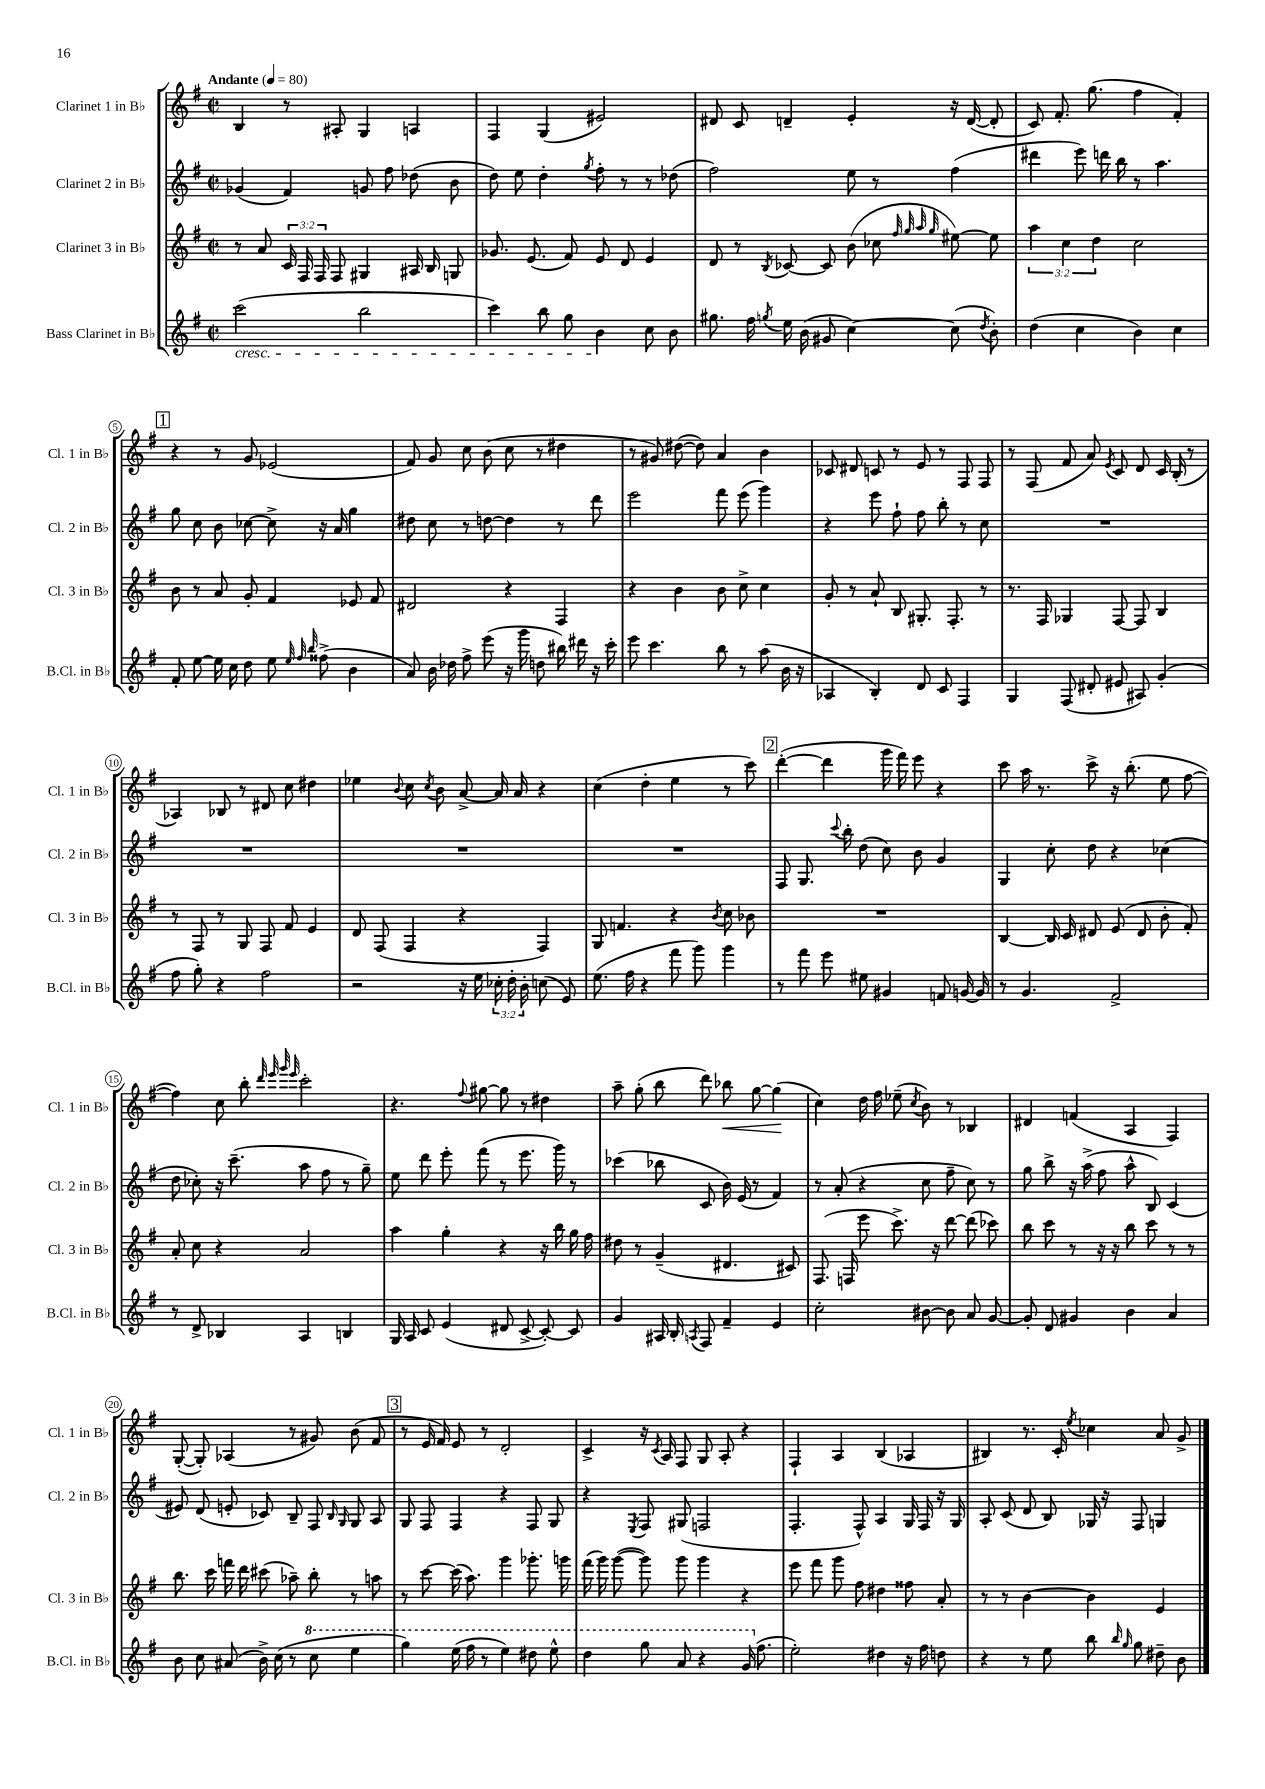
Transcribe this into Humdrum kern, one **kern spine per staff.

**kern	**kern	**kern	**kern
*staff4	*staff3	*staff2	*staff1
*clefG2	*clefG2	*clefG2	*clefG2
*k[f#]	*k[f#]	*k[f#]	*k[f#]
*M2/2	*M2/2	*M2/2	*M2/2
*met(c|)	*met(c|)	*met(c|)	*met(c|)
*MM80	*MM80	*MM80	*MM80
(2ccc\	8r	(4g-/	4B/
.	8a/	.	.
.	24c/	4f#/)	8r
.	24F#/	.	.
.	24F#/	.	.
.	8F#/	.	8A#'/
2bb\	4G#/	8g/	4G/
.	.	8ff#\	.
.	16A#/	(8dd-\	4A/
.	16B/	.	.
.	8G/	8b\	.
=	=	=	=
4ccc\)	8.g-/	8dd\)	4F#/
.	.	8ee\	.
.	(8.e/	.	.
8bb\	.	4dd'\	(4G/
8gg\	8f#/)	.	.
.	.	8qgg/	.
4b\	8e/	8ff#'\	2e#/)
.	8d/	8r	.
8cc\	4e/	8r	.
8b\	.	(8dd-\	.
=	=	=	=
8.gg#\	8d/	2ff#\)	8d#/
.	8r	.	8c/
16ff#\	.	.	.
8qgg/	8qB/	.	.
16ee\	[8c-/	.	4d~/
(16b\	.	.	.
8g#/	8c-/]	.	.
[4cc\)	(8b\	8ee\	4e'/
.	8cc-\	8r	.
.	32qqff#/	.	.
.	32qqgg/	.	.
.	32qqaa/	.	.
.	32qqgg/	.	.
(8cc\]	[8ee#\)	(4ff#\	16r
.	.	.	([16d/
8qdd/	.	.	.
8b'\)	8ee#\]	.	8d'/]
=	=	=	=
(4dd\	6aa\	4ddd#\	8c/)
.	.	.	8.f#'/
.	6cc\	.	.
4cc\	.	8eee\)	.
.	.	.	(8.gg\
.	6dd\	.	.
.	.	16ddd\	.
.	.	16bb\	.
4b\)	2cc\	8r	4ff#\
.	.	4.aa\	.
4cc\	.	.	4f#'/)
=	=	=	=
8f#'/	8b\	8gg\	4r
[8ee\	8r	8cc\	.
16ee\]	8a/	8b\	8r
16cc\	.	.	.
8dd\	8g'/	[8cc-\	8g/
8ee\	4f#/	8cc-^\]	(2e-/
32qqee/	.	.	.
32qqff#/	.	.	.
32qqbb/	.	.	.
(8ff##^\	.	16r	.
.	.	16a/	.
4b\	8e-/	4gg\	.
.	8f#/	.	.
=	=	=	=
8a/)	2d#/	8dd#\	8f#/)
16b\	.	8cc\	8g/
16dd-\	.	.	.
8ff#^\	.	8r	8cc\
(8eee\	.	[8dd\	(8b\
16r	4r	4dd\]	8cc\
16ggg\	.	.	.
8dd\	.	.	8r
16bb#\)	4F#/	8r	4dd#\
16ddd#\	.	.	.
16r	.	8ddd\	.
16ccc'\	.	.	.
=	=	=	=
8eee\	4r	2eee\	8r
4.ccc\	.	.	8g#/)
.	4b\	.	([8dd#\
.	.	.	8dd#\])
8bb\	8b\	8fff#\	4a/
8r	8cc^\	(8eee\	.
(8aa\	4cc\	4ggg\)	4b\
16b\	.	.	.
16r	.	.	.
=	=	=	=
4A-/	8g'/	4r	8c-/
.	8r	.	8d#/
4B'/)	8a`/	8eee\	8c/
.	8B/	8ff#`\	8r
8d/	8.G#'/	8ff#\	8e/
8c/	.	8bb'\	8r
.	8.F#'/	.	.
4F#/	.	8r	8F#/
.	8r	8cc\	8F#/
=	=	=	=
4G/	8.r	1r	8r
.	.	.	(8F#/
.	16F#/	.	.
(8F#/	4G-/	.	8f#/
8d#'/	.	.	8a/)
.	.	.	8qe/
8e#/	[8F#/	.	8c/
8A#/)	8F#/]	.	8d/
(4g'/	4B/	.	16c/
.	.	.	(16B'/
.	.	.	8r
=	=	=	=
8ff#\	8r	1r	4A-/)
8gg'\)	8F#/	.	.
4r	8r	.	8B-/
.	8G/	.	8r
2ff#\	8F#/	.	8d#/
.	8f#/	.	8cc\
.	4e/	.	4dd#\
=	=	=	=
2r	8d/	1r	4ee-\
.	(8F#/	.	.
.	.	.	8qqb/
.	4F#/	.	8cc\
.	.	.	8qcc/
.	.	.	8b\
16r	4r	.	[8a^/
16ee\	.	.	.
24cc-'\	.	.	16a/]
24dd'\	.	.	.
.	.	.	16a/
24b'\	.	.	.
(8cc\	4F#/)	.	4r
8e/)	.	.	.
=	=	=	=
(8.ee\	8G/	1r	(4cc\
.	4.f/	.	.
16ff#\	.	.	.
4r	.	.	4dd'\
8fff#\	4r	.	4ee\
8ggg\)	.	.	.
.	8qb/	.	.
4ggg\	8cc\	.	8r
.	8b-\	.	8ccc\)
=	=	=	=
8r	1r	8F#/	([4ddd'\
8fff#\	.	8.G/	.
8eee\	.	.	4ddd\]
.	.	8qqccc/	.
.	.	16bb'\	.
8ee#\	.	(8dd\	.
4g#/	.	8cc\)	16ggg\
.	.	.	16fff#\)
.	.	8b\	8eee\
8f/	.	4g/	4r
[16g/	.	.	.
16g/]	.	.	.
=	=	=	=
8r	[4B/	4G/	8ccc\
4.g/	.	.	16aa\
.	.	.	8.r
.	16B/]	8cc'\	.
.	16c/	.	.
.	8d#/	8dd\	8ccc^\
2f#^/	(8e/	4r	16r
.	.	.	(8.bb'\
.	8d#/	.	.
.	8b'\	(4cc-\	8ee\
.	8f#'/)	.	[8ff#\
=	=	=	=
8r	8a'/	8dd\	4ff#\])
8d^/	8cc\	8cc-'\)	.
4B-/	4r	16r	8cc\
.	.	(8.ccc~\	.
.	.	.	8bb'\
.	.	.	32qqddd/
.	.	.	32qqeee/
.	.	.	32qqggg/
.	.	.	32qqeee/
4A/	2a/	8aa\	2ccc'\
.	.	8ff#\	.
4B/	.	8r	.
.	.	8gg~\)	.
=	=	=	=
16G/	4aa\	8ee\	4.r
16A/	.	.	.
8c/	.	8ddd\	.
(4e/	4gg'\	8eee'\	.
.	.	.	8qqff#/
.	.	(8fff#\	[8gg#\
8d#/	4r	8r	8gg#\]
[8c^/	.	8.eee\	8r
8c'/_)	16r	.	4dd#\
.	16bb\	16ggg\)	.
8c/]	16gg\	8r	.
.	16ff#\	.	.
=	=	=	=
4g/	8dd#\	(4ccc-\	8aa~\
.	8r	.	(8gg'\
16A#/	(4g~/	8bb-\	8bb\
16B'/	.	.	.
8qA/	.	.	.
8F#/	.	8c/	8ddd\)
4f#~/	4.d#/	16b\)	8bb-\
.	.	(16e/	.
.	.	8r	[8gg\
4e/	.	4f#/)	(4gg\]
.	8c#/)	.	.
=	=	=	=
2cc'\	(8.F#/	8r	4cc\)
.	.	(8a'/	.
.	16F/	.	.
.	8eee\	4r	16dd\
.	.	.	16ff#\
.	8.ccc^\)	.	(8ee-~\
.	.	.	8qcc/
[8b#\	.	8cc\	8b\)
.	16r	.	.
8b#\]	[8ddd\	8ff#~\	8r
8a/	(8ddd\]	8cc\)	4B-/
[8g/	8ccc-\)	8r	.
=	=	=	=
8g'/]	8bb\	8gg\	4d#/
8d/	8ccc\	8bb^\	.
4g#/	8r	16r	(4f/
.	.	(16aa^\	.
.	16r	8ff#\	.
.	16r	.	.
4b\	8bb\	8aa^^\	4A/
.	8ccc\	8B/)	.
4a/	8r	(4c/	4F#/)
.	8r	.	.
=	=	=	=
8b\	8.bb\	8e#/)	([8G'/
8cc\	.	(8d/	8G'/])
.	16ccc\	.	.
(8a#/	16fff\	8e'/	(4A-/
.	16ddd\	.	.
16b^\)	(8ccc#\	8c-/)	.
(16cc\	.	.	.
8r	8aa-~\)	8B~/	8r
8ccc\	8bb'\	8F#/	8g#/)
.	.	16qqB/	.
.	.	16qqG/	.
4eee\	8r	8G/	(8b\
.	8aa\	8A/	8f#/
=	=	=	=
4ggg\)	8r	8G/	8r
.	[8ccc\	8F#/	16e/
.	.	.	16f#/)
(16eee\	(16ccc\]	4F#/	8e/
16fff#\	8.aa\)	.	.
8r	.	.	8r
4eee\)	4ggg\	4r	2d'/
8ddd#\	8.ggg-'\	8F#/	.
8eee^^\	.	8G/	.
.	16ggg\	.	.
=	=	=	=
4ddd\	(16fff#\	4r	4c^/
.	16ggg\)	.	.
.	([8ggg\	.	.
.	.	8qE/	.
8ggg\	8ggg\])	8F#/	16r
.	.	.	8qc/
.	.	.	16A/
8aa/	8ggg\	(8G#/	8F#/
4r	4ggg\	2F/	8G/
.	.	.	8A'/
(16gg/	4r	.	4r
8.ff#\	.	.	.
=	=	=	=
2ee'\)	8eee\	4.F#'/	4F#`/
.	8fff#\	.	.
.	8ggg\	.	4A/
.	8ff#\	8F#^^/)	.
4dd#\	4dd#\	4A/	(4B/
16r	8ff##\	16G/	4A-/
16ff#\	.	16F#/	.
8dd\	8a'/	16r	.
.	.	16G/	.
=	=	=	=
4r	8r	8A'/	4B#/)
.	8r	(8c/	.
8r	[4b\	8d/	8.r
8ee\	.	8B/)	.
.	.	.	16c'/
.	.	.	8qee/
8bb\	4b\]	16G-/	4cc-\
.	.	16r	.
16qqbb/	.	.	.
16qqgg/	.	.	.
8gg\	.	8F#/	.
8dd#~\	4e/	4G/	8a/
8b\	.	.	8g^/
==	==	==	==
*-	*-	*-	*-
